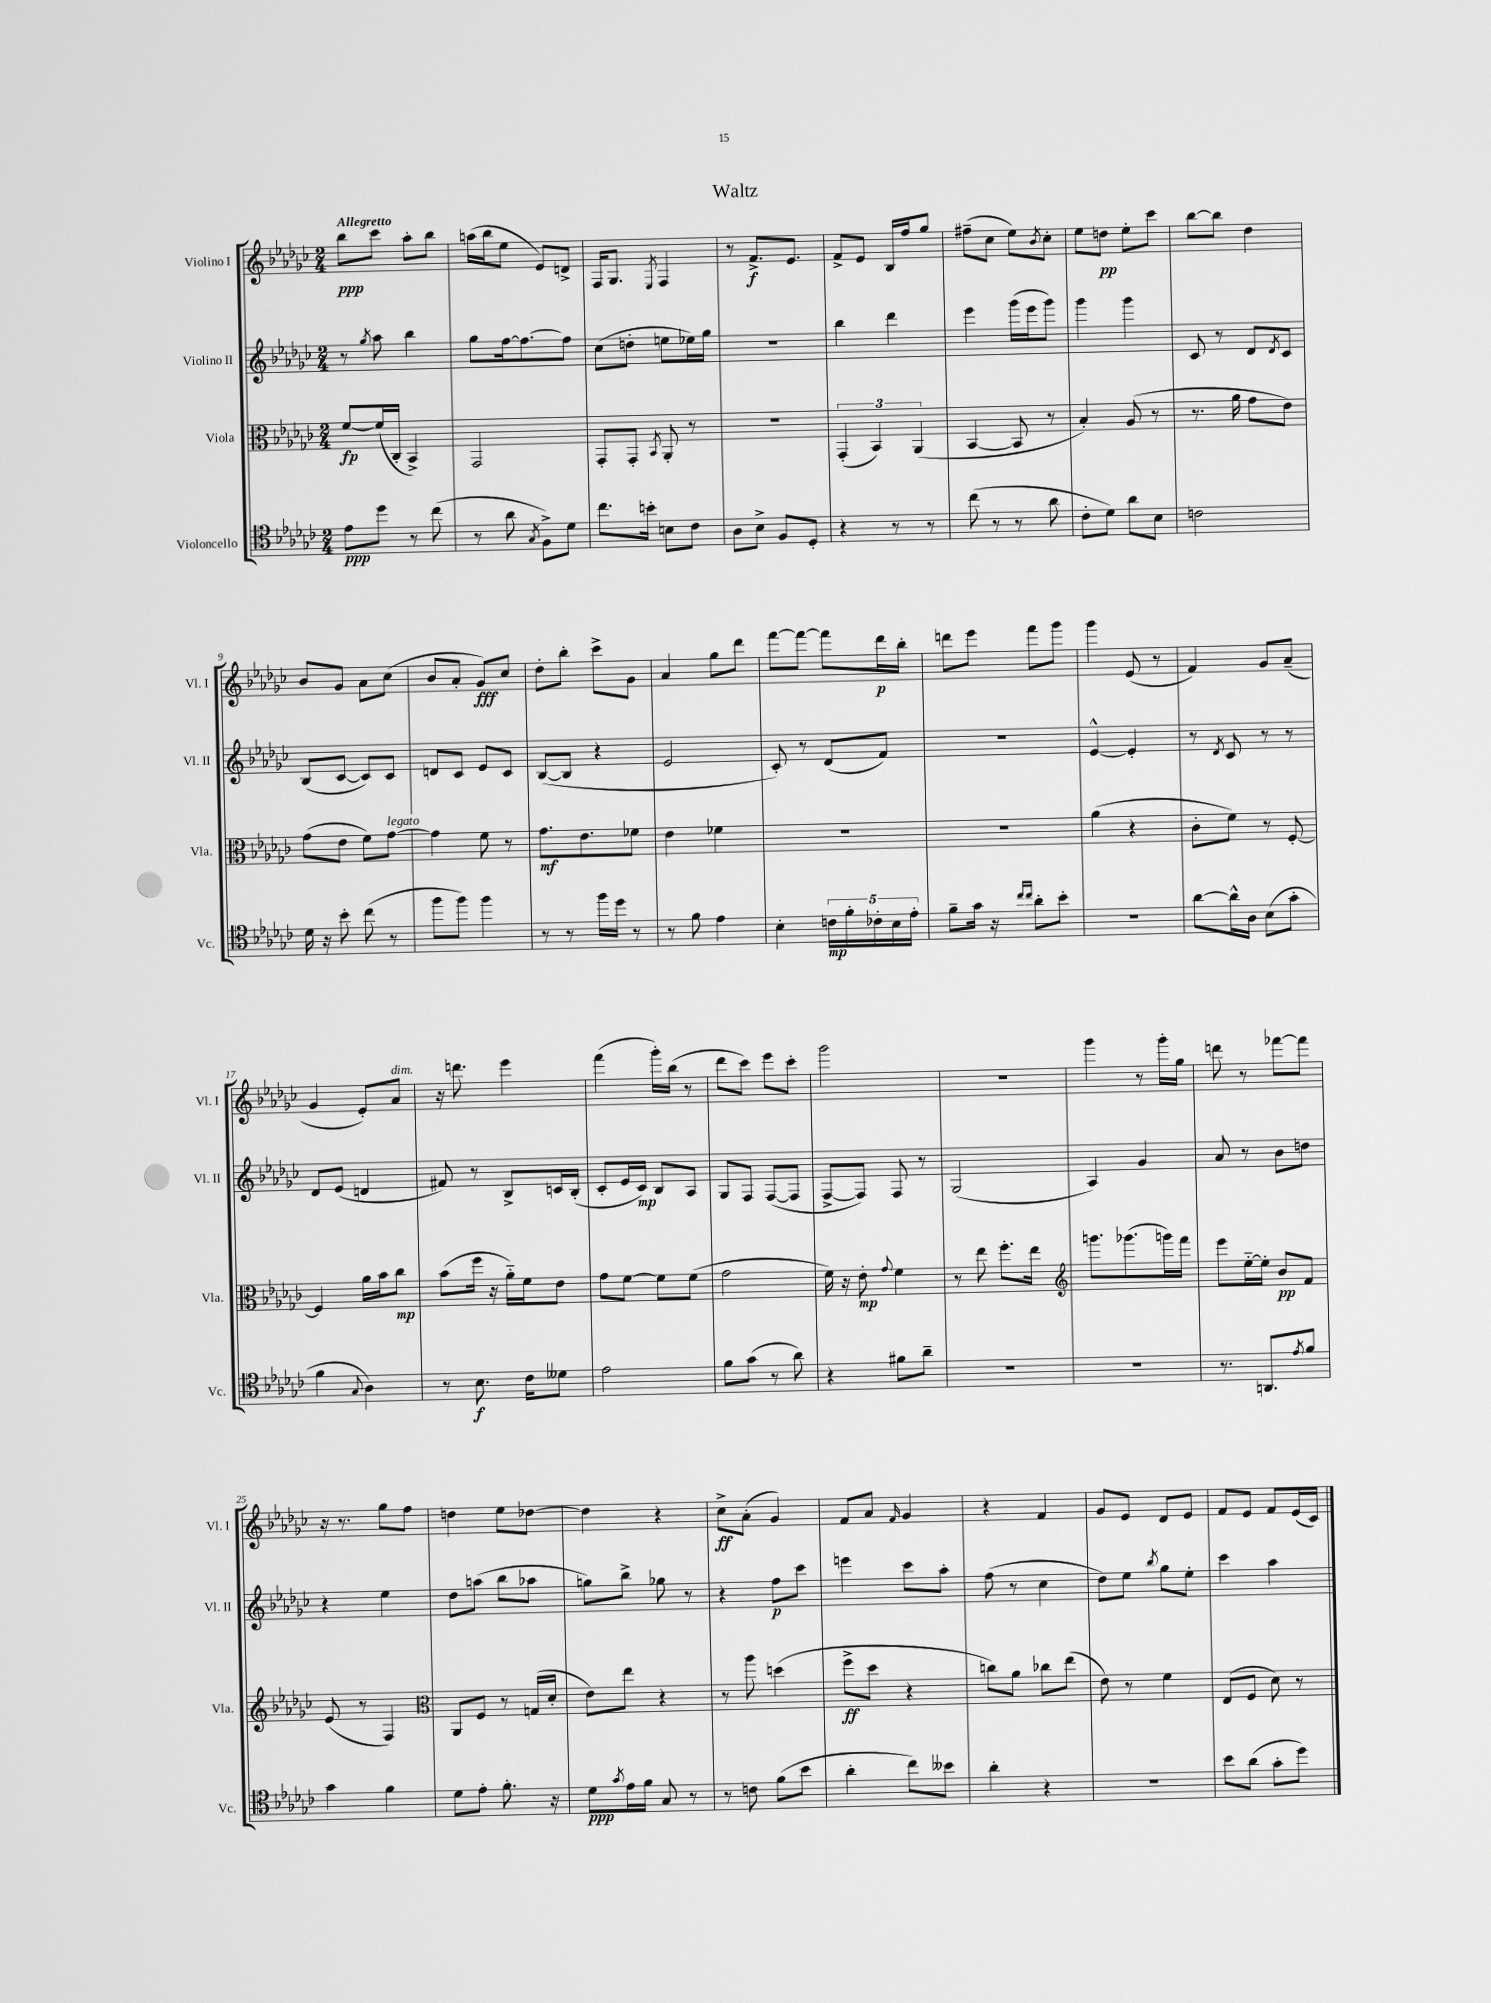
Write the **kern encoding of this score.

**kern	**kern	**kern	**kern
*staff4	*staff3	*staff2	*staff1
*clefC4	*clefC3	*clefG2	*clefG2
*k[b-e-a-d-g-c-]	*k[b-e-a-d-g-c-]	*k[b-e-a-d-g-c-]	*k[b-e-a-d-g-c-]
*M2/4	*M2/4	*M2/4	*M2/4
8e-\L	[8f/L	8r	8bb-\L
.	.	8qgg-/	.
8dd-\J	(16f/]L	8aa-\	8ccc-\J
.	16C-'/JJ	.	.
8r	4BB-^/)	4bb-\	8aa-'\L
(8cc-\	.	.	8bb-\J
=	=	=	=
8r	2GG-/	8gg-\L	(16aa\LL
.	.	.	16bb-\J
8a-\	.	[16ff\k	8ee-\J
.	.	8.ff\_	.
8qG-/	.	.	.
8F^\L)	.	.	8e-/L)
8d-\J	.	8ff\]J	8d^/J
=	=	=	=
8.cc-\L	8GG-'/L	(8cc-\L	16F/LK
.	.	.	8.G-/J
.	8GG-'/J	8dd'\J	.
16b'\Jk	.	.	.
.	8qBB-/	.	8qE-/
8B\L	8AA-'/	8ee\L	4F/
8c-\J	8r	16ee-\L)	.
.	.	16gg-\JJ	.
=	=	=	=
8A-\L	2r	2r	8r
8B-^\J	.	.	8.f^/L
8F/L	.	.	.
.	.	.	8.e-/J
8D-'/J	.	.	.
=	=	=	=
4r	(6GG-'/	4bb-\	8f^/L
.	.	.	8e-/J
.	6BB-/)	.	.
8r	.	4ddd-\	16B-/LL
.	.	.	16ff/J
.	(6AA-/	.	.
8r	.	.	8gg-/J
=	=	=	=
(8cc-\	[4BB-/	4eee-\	(8ff#~\L
8r	.	.	8cc-\J
8r	8BB-/]	(16ggg-\LL	8ee-\L)
.	.	16eee-\J	.
.	.	.	8qb-/
8a-\	8r	8ggg-\J)	8cc-'\J
=	=	=	=
8c-'\L	4B-'/)	4ggg-\	8ee-\L
8d-\J)	.	.	8dd\J
8a-\L	(8A-/	4ggg-\	8ee-'\L
8B-\J	8r	.	8ccc-\J
=	=	=	=
2c\	8.r	8c-/	[8bb-\L
.	.	8r	8bb-\]J
.	16a-\	.	.
.	8g-\L	8d-/L	4dd-\
.	.	8qd-/	.
.	8e-\J)	8c-/J	.
=	=	=	=
16d-\	(8g-\L	(8B-/L	8b-/L
16r	.	.	.
8b-'\	8e-\J	[8c-/J	8g-/J
(8cc-\	8f\L)	8c-/]L)	8a-\L
8r	[8g-\J	8c-/J	(8cc-\J
=	=	=	=
8ff\L	4g-\]	8d/L	8b-/L
8ff\J)	.	8c-/J	8a-'/J
4ff\	8f\	8e-/L	8g-/L)
.	8r	8c-/J	8cc-/J
=	=	=	=
8r	8.g-\L	([8B-/L	8dd-'\L
8r	.	8B-/]J	8bb-'\J
.	8.e-\	.	.
16ff\LL	.	4r	8ccc-^\L
16dd-\JJ	.	.	.
8r	8f-\J	.	8g-\J
=	=	=	=
8r	4e-\	2e-/	4a-/
8f\	.	.	.
4e-\	4f-\	.	8gg-\L
.	.	.	8ddd-\J
=	=	=	=
4B-'\	2r	8c-'/)	[8fff\L
.	.	8r	8fff\_J
20c\LL	.	(8d-/L	8fff\]L
20f'\	.	.	.
20c-'\	.	.	.
.	.	8f/J)	16ddd-\L
20B-\	.	.	.
.	.	.	16bb-'\JJ
20e-'\JJ	.	.	.
=	=	=	=
8f~\L	2r	2r	8ddd\L
16g-\Jk	.	.	8eee-\J
16r	.	.	.
16qqcc-/LL	.	.	.
16qqcc-/JJ	.	.	.
8a-'\L	.	.	8fff\L
8b-'\J	.	.	8ggg-\J
=	=	=	=
2r	(4a-\	[4e-^^/	4ggg-\
.	4r	4e-'/]	(8e-/
.	.	.	8r
=	=	=	=
[8a-\L	8c-'\L	8r	4f/)
.	.	8qd-/	.
16a-^^\]L	8f\J)	8c-/	.
16A-\JJ	.	.	.
(8B-\L	8r	8r	8g-/L
8g-'\J	[8F'/	8r	(8a-~/J
=	=	=	=
4f\	4F/]	8d-/L	4g-/
.	.	(8e-/J	.
8qqG-/	.	.	.
4A-\)	16a-\LL	4d/	8e-'/L)
.	16b-\J	.	.
.	8cc-\J	.	8a-/J
=	=	=	=
8r	(8b-\L	8f#/)	16r
.	.	.	8.ddd\
8.B-\	16ff\Jk	8r	.
.	16r	.	.
.	16a-'~\LL)	8B-^/L	4eee-\
16c-\LK	16f\J	.	.
8d--\J	8e-\J	16c/L	.
.	.	(16B-'/JJ	.
=	=	=	=
2e-\	8g-\L	8c-'/L	(4fff\
.	[8f\J	16e-/L	.
.	.	16c-/JJ)	.
.	8f\]L	8B-/L	16ggg-'\LL)
.	.	.	(16bb-\JJ
.	(8f\J	8A-/J	8r
=	=	=	=
8f\L	2g-\	8G-/L	8ddd-\L
(8g-\J	.	8F/J	8ccc-\J)
8r	.	([8F/L	8eee-\L
8a-\)	.	8F/]J	8ccc-'\J
=	=	=	=
4r	16f\)	[8F^/L	2ggg-\
.	16r	.	.
.	8e-'\	8F/]J)	.
.	8qqg-/	.	.
8f#\L	4f\	8F/	.
8a-~\J	.	8r	.
=	=	=	=
2r	8r	(2G-/	2r
.	8ee-\	.	.
.	8.ff'\L	.	.
.	16ee-\Jk	.	.
=	=	=	=
*	*clefG2	*	*
2r	8.ggg\L	4A-/)	4ggg-\
.	(8.ggg-\	.	.
.	.	4g-/	8r
.	16ggg\L)	.	16ggg-'\LL
.	16fff\JJ	.	16gg-\JJ
=	=	=	=
8.r	8eee-\L	8a-/	8ddd\
.	[16ee-'~\L	8r	8r
8.AA/L	16ee-'\]JJ	.	.
.	8b-/L	8b-\L	[8fff-\L
8qe-/	.	.	.
8f/J	8f/J	8dd\J	8fff-\]J
=	=	=	=
4g-\	(8e-/	4r	16r
.	.	.	8.r
.	8r	.	.
4f\	4F/)	4ee-\	8gg-\L
.	.	.	8ff\J
=	=	=	=
*	*clefC3	*	*
8d-\L	8AA-/L	8dd-\L	4dd\
8e-'\J	8F/J	(8aa\J	.
8.f'\	8r	8bb-\L	8ee-\L
.	(16G/LL	8aa-\J	[8dd-\J
16r	16d-'/JJ	.	.
=	=	=	=
8d-\L	8e-\L)	8gg\L)	4dd-\]
8qg-/	.	.	.
16e-\L	8ee-\J	8bb-^\J	.
16f\JJ	.	.	.
8G-/	4r	8gg-\	4r
8r	.	8r	.
=	=	=	=
8r	8r	4r	8cc-^\L
8c\	8aa-\	.	(8a-'\J
(8f\L	(4dd\	8ff\L	4g-/)
8b-\J	.	8ccc-\J	.
=	=	=	=
4a-'\	8ff^\L	4eee\	8f/L
.	8dd-\J	.	8a-/J
.	.	.	16qqf/
8cc-\L)	4r	8ccc-\L	4g-/
8b--\J	.	8aa-'\J	.
=	=	=	=
4a-'\	8cc\L)	(8ff\	4r
.	8a-\J	8r	.
4r	8cc-\L	4cc-\	4f/
.	(8ee-\J	.	.
=	=	=	=
2r	8e-\)	8dd-\L)	8g-/L
.	8r	8ee-\J	8e-/J
.	.	8qbb-/	.
.	4f\	8gg-\L	8d-/L
.	.	8ee-'\J	8e-/J
=	=	=	=
8b-\L	(8E-/L	4ccc-\	8f/L
(8a-\J	8F/J	.	8e-/J
8g-'\L	8d-\)	4aa-\	8f/L
8dd-\J)	8r	.	(16e-/L
.	.	.	16c-/JJ)
==	==	==	==
*-	*-	*-	*-
